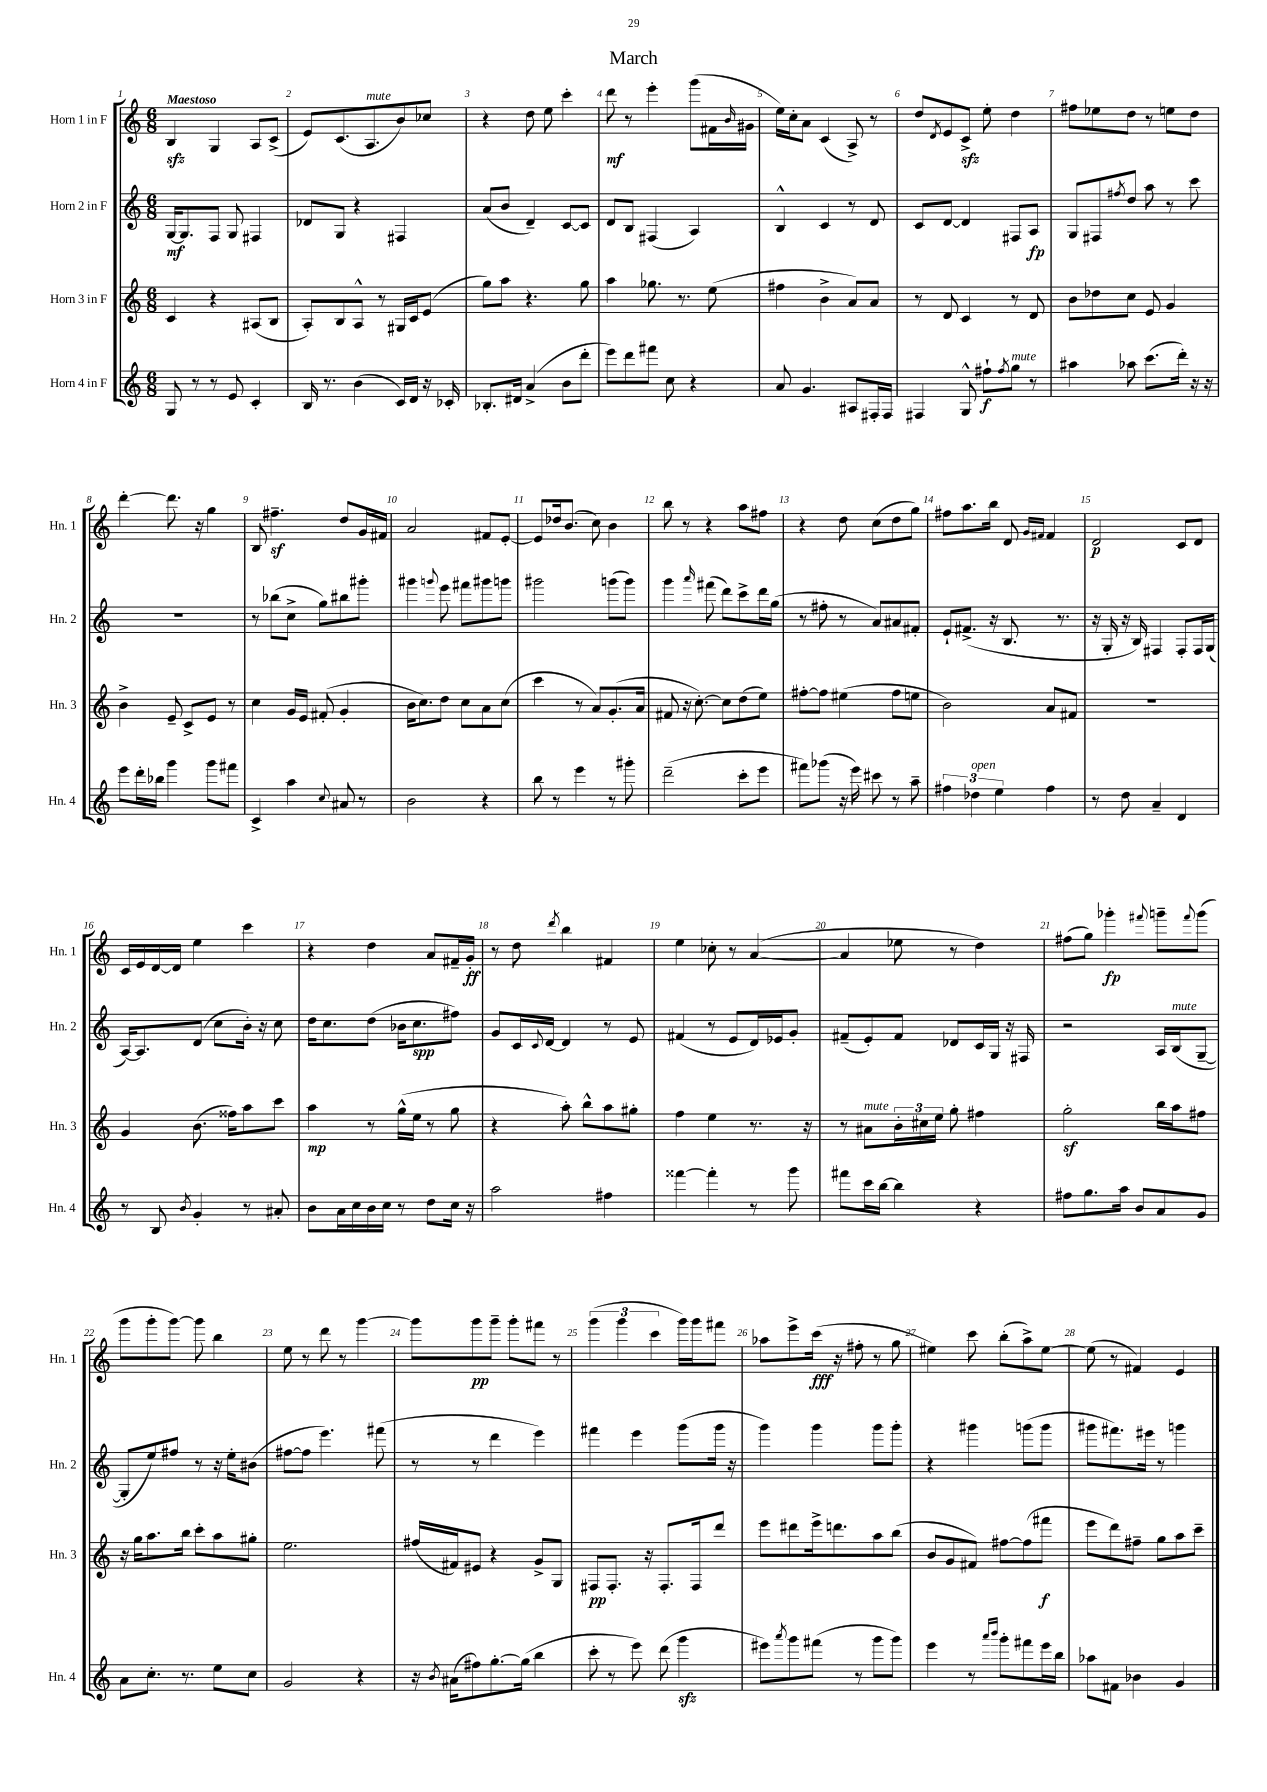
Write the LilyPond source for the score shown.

\header { title = "March" }
<<
\new StaffGroup <<
\new Staff = "s0" \with { instrumentName = "Horn 1 in F" shortInstrumentName = "Hn. 1" } {
    \clef treble \key c \major \numericTimeSignature \time 6/8 \tempo "Maestoso"
    b4\sfz g4 a8 c'8->( |
    e'8) c'8.( a8.^\markup { \italic "mute" } b'8) ces''8 |
    r4 d''8 e''8 c'''4-. |
    d'''8\mf r8 e'''4-. g'''8( fis'16 \grace { b'16 } gis'16 |
    e''16) c''16-. a'8 c'4( a8->) r8 |
    d''8 \acciaccatura { d'8 } e'8 c'8->\sfz e''8-. d''4 |
    fis''8 ees''8 d''8 r8 e''8 d''8 |
    d'''4~-. d'''8. r16 g''4 |
    b8 fis''4.--\sf d''8 g'16 fis'16 |
    a'2 fis'8 e'8~-. |
    e'8 des''16 b'8.( c''8) b'4 |
    b''8 r8 r4 a''8 fis''8 |
    r4 d''8 c''8( d''8 g''8) |
    fis''8 a''8. b''16 d'8 \grace { g'16 fis'16 } fis'4 |
    d'2\p c'8 d'8 |
    c'16 e'16 d'16~ d'16 e''4 c'''4 |
    r4 d''4 a'8 fis'16-- g'16-.\ff |
    r8 d''8 \acciaccatura { d'''8 } b''4 fis'4 |
    e''4 ces''8-. r8 a'4~( |
    a'4 ees''8 r8 d''4) |
    fis''8( g''8) ges'''4-.\fp \appoggiatura { fis'''8 } g'''8-- \appoggiatura { fis'''8 } g'''8( |
    g'''8 g'''8-. g'''8~) g'''8 b''4 |
    e''8 r8 d'''8 r8 g'''4~ |
    g'''8 g'''8\pp g'''8-- g'''8-. fis'''8 r8 |
    \tuplet 3/2 { g'''4( g'''4 c'''4 } g'''16) g'''16 fis'''8 |
    aes''8 e'''8-> c'''16\fff( r16 fis''8-. r8 g''8 |
    eis''4) c'''8 b''8-.( a''8->) eis''8~ |
    eis''8( r8 fis'4) e'4 \bar "|." |
}
\new Staff = "s1" \with { instrumentName = "Horn 2 in F" shortInstrumentName = "Hn. 2" } {
    \clef treble \key c \major \numericTimeSignature \time 6/8
    g16~\mf g8. f8 g8 fis4 |
    des'8 g8 r4 fis4 |
    a'8( b'8 d'4--) c'8~ c'8 |
    d'8 b8 fis4( a4) |
    b4-^ c'4 r8 d'8 |
    c'8 d'8~ d'4 fis8 a8\fp |
    g8 fis8 \acciaccatura { fis''8 } d''8 a''8 r8 c'''8 |
    R2. |
    r8 bes''8( c''8-> g''8) bis''8 gis'''8-. |
    gis'''4 \appoggiatura { g'''8 } e'''8 fis'''8 gis'''8 g'''8 |
    gis'''2 g'''8( g'''8) |
    g'''4 \grace { a'''16 } fis'''8( d'''8) c'''8-> d'''16 g''16( |
    r8 fis''8-. r8 a'8) ais'8 fis'8-. |
    e'8-! fis'8.->( r16 b8. r8. |
    r16 g16-. r16 b16) fis4 fis8-. fis16 g16( |
    a16~) a8. d'8( c''8 b'16-.) r16 c''8 |
    d''16 c''8. d''8( bes'16 c''8.\spp fis''8) |
    g'8 c'16 \appoggiatura { c'8 } d'16~ d'4 r8 e'8 |
    fis'4( r8 e'8 d'16) ees'16 g'8-. |
    fis'8--( e'8-.) fis'8 des'8 c'16 g16 r16 fis16 |
    r2 a16 b16^\markup { \italic "mute" }( g8~-- |
    g8-. e''8) fis''8 r8 r16 e''16-. bis'8( |
    fis''8~ fis''8 e'''4.) fis'''8( |
    r8 r8 d'''4 e'''4) |
    fis'''4 e'''4 g'''8( g'''16 r16 |
    g'''4) g'''4 g'''8 g'''8-. |
    r4 gis'''4 g'''8( g'''8 |
    gis'''8 fis'''8.) eis'''16 r8 g'''4 \bar "|." |
}
\new Staff = "s2" \with { instrumentName = "Horn 3 in F" shortInstrumentName = "Hn. 3" } {
    \clef treble \key c \major \numericTimeSignature \time 6/8
    c'4 r4 ais8( b8 |
    a8-.) b8 a8-^ r8 gis16 c'16 e'8( |
    g''8) a''8 r4. g''8 |
    a''4 ges''8. r8. e''8( |
    fis''4 b'4-> a'8) a'8 |
    r8 d'8 c'4 r8 d'8 |
    b'8 des''8 c''8 e'8 g'4 |
    b'4-> e'8-- c'8-> e'8 r8 |
    c''4 g'16 e'16 fis'8-.( g'4-. |
    b'16 c''8.) d''8 c''8 a'8 c''8( |
    c'''4 r8 a'8) g'8.-.( a'16 |
    fis'8 r16 c''8.~-.) c''8 d''8( e''8) |
    fis''8~-. fis''8 eis''4( fis''8 e''8 |
    b'2) a'8 fis'8 |
    r2. |
    g'4 b'8.( fisis''16) a''8 c'''8 |
    a''4\mp r8 g''16-^( e''16 r8 g''8 |
    r4 a''8-.) b''8-^ a''8 gis''8-. |
    f''4 e''4 r8. r16 |
    r8 ais'8^\markup { \italic "mute" } \tuplet 3/2 { b'16-. cis''16 e''16 } g''8-. fis''4 |
    g''2-.\sf b''16 a''16 fis''8 |
    r16 g''16 a''8. b''16 c'''8-. a''8 gis''8-. |
    e''2. |
    fis''16( fis'16) eis'8 r4 g'8-> g8 |
    fis8\pp fis8.-. r16 fis8.-. fis16 d'''8 |
    e'''8 dis'''8 e'''16-> d'''8. a''8 b''8( |
    b'8 g'8 fis'8) fis''8~ fis''8( fis'''8\f |
    e'''8 d'''8) fis''8-- g''8 a''8 c'''8-- \bar "|." |
}
\new Staff = "s3" \with { instrumentName = "Horn 4 in F" shortInstrumentName = "Hn. 4" } {
    \clef treble \key c \major \numericTimeSignature \time 6/8
    g8 r8 r8 e'8 c'4-. |
    b16 r8. b'4( c'16) d'16 r16 ces'16-. |
    bes8.-. dis'16 a'4->( b'8 d'''8-. |
    e'''8) d'''8 fis'''8 c''8 r4 |
    a'8 g'4. ais8 fis16-. fis16 |
    fis4 g8-^ fis''8-!\f \acciaccatura { fis''8 } g''8^\markup { \italic "mute" } r8 |
    ais''4 aes''8 c'''8.( d'''16-.) r16 r16 |
    e'''8 d'''16-. bes''16 g'''4 g'''8 fis'''8 |
    c'4-> a''4 \appoggiatura { c''8 } ais'8 r8 |
    b'2 r4 |
    b''8 r8 e'''4 r8 gis'''8-. |
    d'''2--( c'''8-. e'''8 |
    fis'''8) ges'''8( r16 e'''16) cis'''8 r8 a''8-- |
    \tuplet 3/2 { fis''4 des''4^\markup { \italic "open" } e''4 } fis''4 |
    r8 d''8 a'4-- d'4 |
    r8 b8 \acciaccatura { b'8 } g'4-. r8 ais'8-. |
    b'8 a'16 c''16 b'16 c''16 r8 d''8 c''16 r16 |
    a''2 fis''4 |
    fisis'''4~ fisis'''4-. r8 g'''8 |
    fis'''8 c'''16 b''16~ b''4 r4 |
    fis''8 g''8. a''16 b'8 a'8 g'8 |
    a'8 c''8.-. r8. e''8 c''8 |
    g'2 r4 |
    r16 \acciaccatura { b'8 } ais'16( fis''8) g''8.~-. g''16( b''4 |
    c'''8-. r8 e'''8) d'''8( g'''4\sfz |
    eis'''8) \acciaccatura { a'''8 } g'''8 fis'''8( r8 g'''8 g'''8) |
    e'''4 r8 \grace { a'''16 b'''16 } g'''8-. fis'''8 e'''16 b''16 |
    aes''8 fis'8 bes'4 g'4 \bar "|." |
}
>>
>>
\layout { \context { \Score \override BarNumber.break-visibility = ##(#f #t #t) barNumberVisibility = #all-bar-numbers-visible } }
